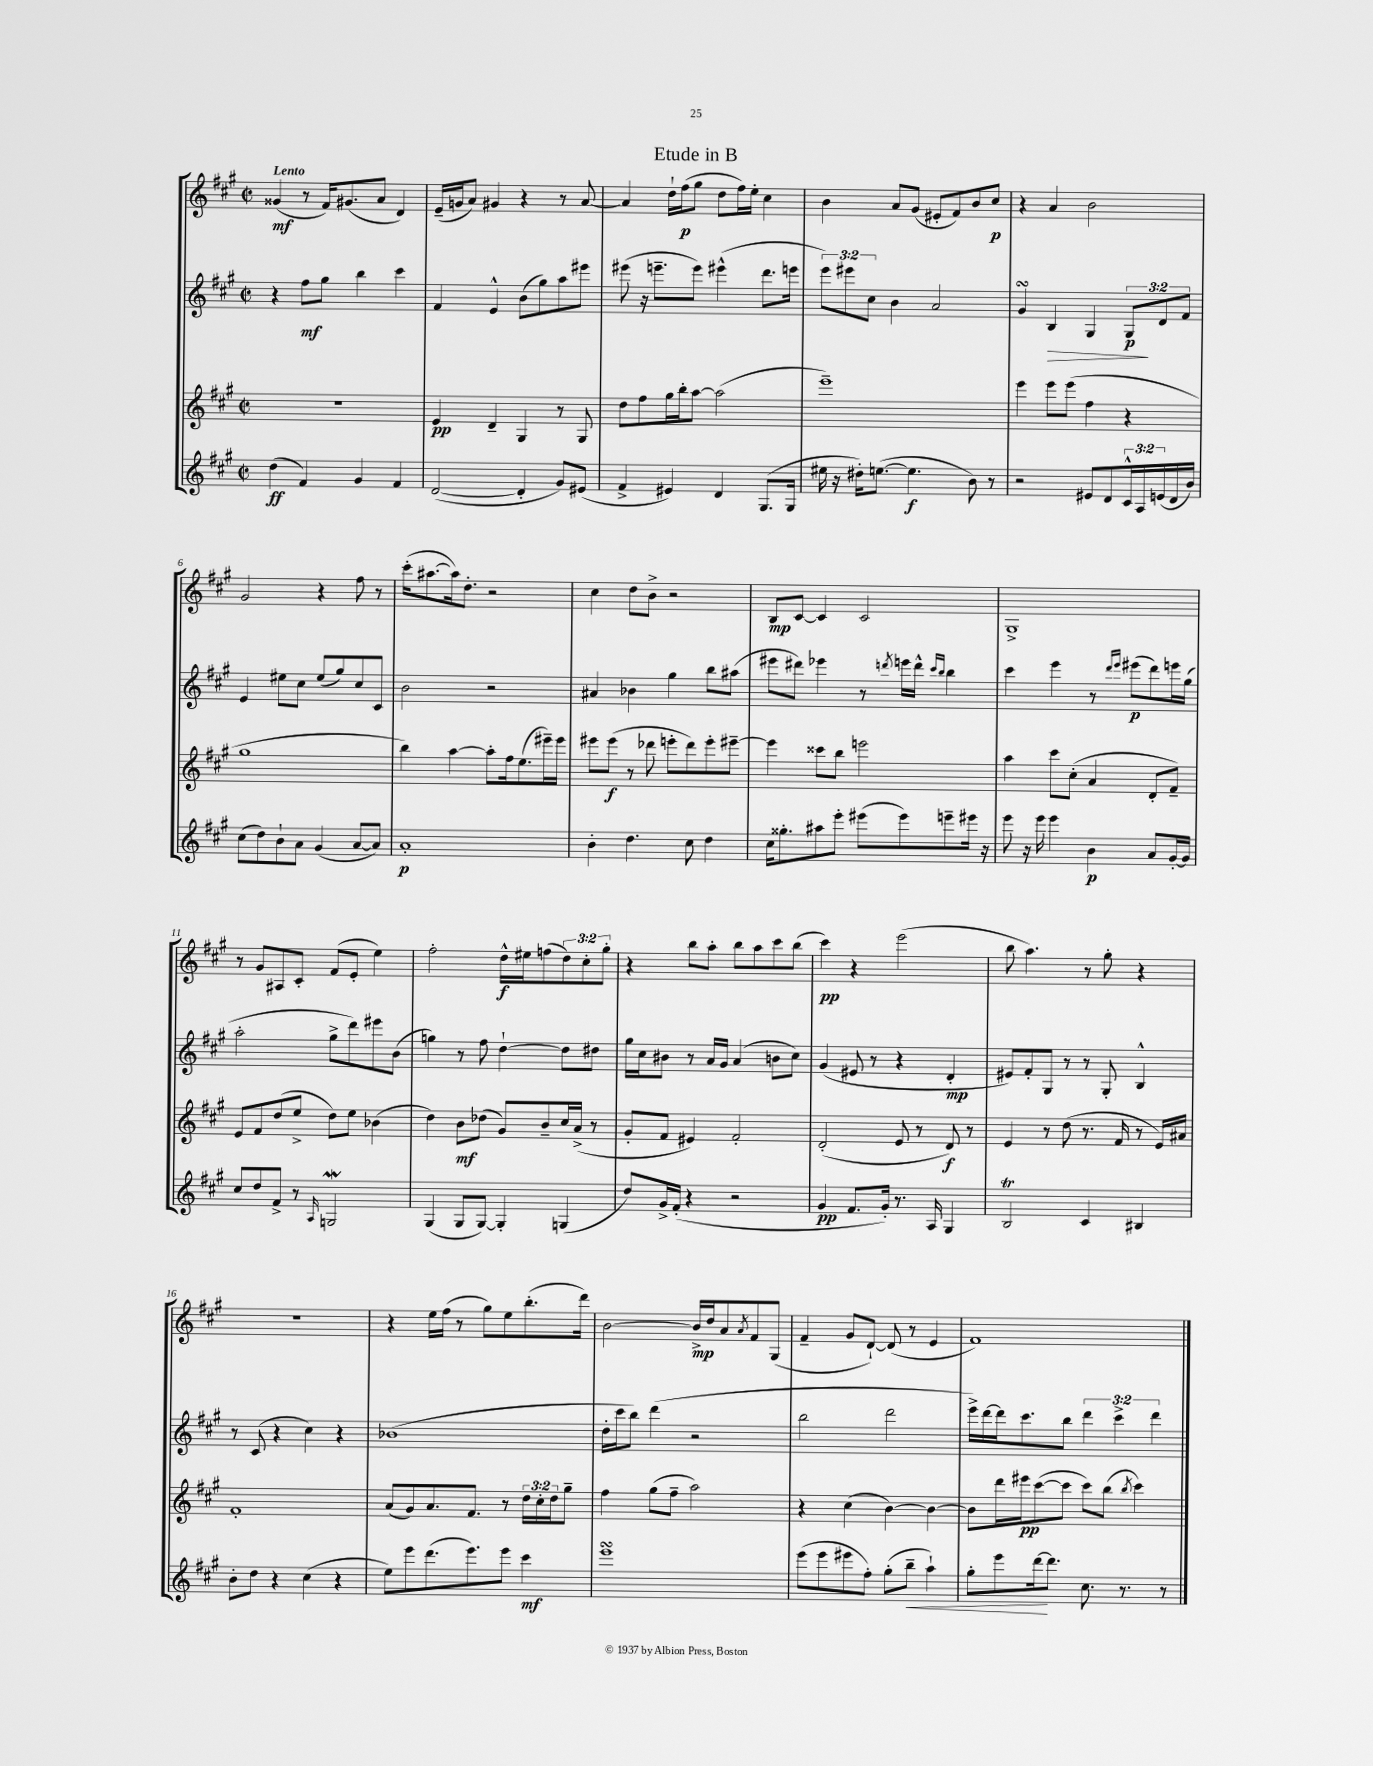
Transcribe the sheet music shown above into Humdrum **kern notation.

**kern	**kern	**kern	**kern
*staff4	*staff3	*staff2	*staff1
*clefG2	*clefG2	*clefG2	*clefG2
*k[f#c#g#]	*k[f#c#g#]	*k[f#c#g#]	*k[f#c#g#]
*M2/2	*M2/2	*M2/2	*M2/2
*met(c|)	*met(c|)	*met(c|)	*met(c|)
(4dd	1r	4r	(4g##
4f#)	.	8ff#	8r
.	.	8gg#	16f#)
.	.	.	(8.g#
4g#	.	4bb	.
.	.	.	8a
4f#	.	4ccc#	4d)
=	=	=	=
([2d	4e	4f#	(16e~
.	.	.	16g
.	.	.	8a)
.	4d~	4e^^	4g#
4d']	4G#	(8b	4r
.	.	8gg#)	.
8g#)	8r	8aa	8r
(8e#	8G#	8eee#	[8a
=	=	=	=
4f#^	8dd	(8eee#	4a]
.	8ff#	16r	.
.	.	8.eee~	.
4e#)	16gg#	.	16dd`
.	16bb'	.	(16ff#
.	[8aa	8eee)	8gg#
4d	(2aa]	(4eee#^^	8dd
.	.	.	16ff#)
.	.	.	16ee'
(8.G#	.	8.ddd	4cc#
16G#	.	16eee	.
=	=	=	=
16ee#	1eee~)	12eee)	4b
16r	.	.	.
.	.	12eee#	.
16dd#')	.	.	.
.	.	12cc#	.
([8.ee	.	.	.
.	.	4b	8a
4.ee]	.	.	(8g#
.	.	2a	8e#'
.	.	.	8f#)
8b)	.	.	8b
8r	.	.	8cc#
=	=	=	=
2r	4eee	4g#	4r
.	8eee	4B	4a
.	(8eee	.	.
8e#	4ff#	4G#	2b
8d	.	.	.
24c#^^	4r	12G#	.
24A	.	.	.
(24e	.	12d	.
16d	.	.	.
.	.	12f#	.
16b)	.	.	.
=	=	=	=
(8cc#	1gg#	4e	2g#
8dd)	.	.	.
8b`	.	8ee#	.
8a	.	8cc#	.
(4g#	.	(8ee#	4r
.	.	8gg#)	.
[8a	.	8cc#	8ff#
8a])	.	8c#	8r
=	=	=	=
1a'	4bb)	2b	(16ccc#'
.	.	.	[8.aa#
.	[4aa	.	16aa#])
.	.	.	8.dd'
.	8aa']	2r	2r
.	16ff#	.	.
.	(8.ee	.	.
.	16eee#~)	.	.
.	16eee#	.	.
=	=	=	=
4b'	8eee#	4a#	4cc#
.	(8eee#	.	.
4.dd	8r	4b-	8dd
.	8ddd-	.	8b^
.	8eee'	4gg#	2r
8cc#	8ddd-)	.	.
4dd	8eee'	8bb	.
.	[8eee#~	(8aa#	.
=	=	=	=
16cc#	4eee#]	8eee#	8B
8.gg##'	.	.	.
.	.	8ddd#)	[8c#
8aa#	8ccc##	4eee-	4c#]
8eee'	8bb	.	.
(8eee#	2eee	8r	2c#
.	.	8qddd	.
8eee#)	.	16eee	.
.	.	16ddd^^	.
.	.	16qqccc#	.
.	.	16qqbb	.
8eee~	.	4bb	.
16eee#	.	.	.
16r	.	.	.
=	=	=	=
8eee	4aa	4ccc#	1G#^
16r	.	.	.
16eee	.	.	.
4eee	8ccc#	4eee	.
.	(8cc#'	.	.
4b	4a	8r	.
.	.	16qqddd	.
.	.	16qqeee	.
.	.	(8eee#	.
8a	8d'	8ddd)	.
[16g#'	8f#~)	16eee	.
16g#]	.	(16gg#	.
=	=	=	=
8cc#	8e	2aa'	8r
8dd	8f#	.	8g#
8f#^	(8dd	.	8A#
8r	8ee^	.	8c#'
16qqA	.	.	.
2G	8dd)	8gg#^	(8f#
.	8ee	8ddd)	8e'
.	(4b-	8eee#	4ee)
.	.	(8b	.
=	=	=	=
(4G#	4dd)	4gg)	2ff#'
8G#	8b	8r	.
[8G#)	(8dd-	8ff#	.
4G#']	8g#)	[4dd`	16dd^^
.	.	.	16ee#
.	8b~	.	(8ff
(4G	16cc#	8dd]	12dd)
.	(16a^	.	.
.	.	.	12cc#'
.	8r	8dd#	.
.	.	.	12gg#'
=	=	=	=
8dd)	8g#'	16gg#	4r
.	.	16cc#	.
16g#^	8f#	8b#	.
(16f#'	.	.	.
4r	4e#)	8r	8bb
.	.	16a	8aa'
.	.	16g#	.
2r	2f#'	(4a	8bb
.	.	.	8aa
.	.	8b	8ccc#
.	.	8cc#)	(8bb
=	=	=	=
4g#	(2d'	(4g#	4ccc#)
8.f#	.	8e#	4r
.	.	8r	.
16g#')	.	.	.
8.r	8e	4r	(2eee
.	8r	.	.
16A	.	.	.
4G#	8d)	4d'	.
.	8r	.	.
=	=	=	=
2B	4e	8e#)	8bb
.	.	8f#'	4.aa)
.	8r	8G#	.
.	(8dd	8r	.
4c#	8.r	8r	8r
.	.	8G#'	8gg#'
.	16f#	.	.
4B#	8r	4B^^	4r
.	16e)	.	.
.	16a#	.	.
=	=	=	=
8b'	1f#'	8r	1r
8dd	.	(8c#	.
4r	.	4r	.
(4cc#	.	4cc#)	.
4r	.	4r	.
=	=	=	=
8ee)	(8a	(1b-	4r
8eee	8g#)	.	.
(8.ddd	8.a	.	16ee
.	.	.	(16ff#
.	.	.	8r
8.eee)	8.f#	.	.
.	.	.	8gg#)
8eee	8r	.	8ee
4ccc#	24dd	.	(8.bb'
.	24cc#'	.	.
.	24dd	.	.
.	8gg#~	.	.
.	.	.	16ddd)
=	=	=	=
1eee	4ff#	16dd'	[2b
.	.	16ccc#	.
.	.	8bb)	.
.	(8gg#	(4ddd	.
.	8ff#~	.	.
.	2aa)	2r	16b^]
.	.	.	16dd
.	.	.	8a
.	.	.	8qa
.	.	.	8f#
.	.	.	(8G#
=	=	=	=
(8eee	4r	2bb	4f#~
8eee	.	.	.
8eee#	(4cc#	.	8g#
8ff#')	.	.	[8d`)
(8gg#'	[4b)	2ddd	(8d]
8bb~	.	.	8r
4aa`)	4b_	.	4e
=	=	=	=
8gg#'	8b]	16eee^)	1f#)
.	.	[16ddd	.
8eee	16ddd	16ddd]	.
.	16eee#	8.ccc#	.
[16ddd	([8ccc#	.	.
8.ddd]	.	.	.
.	8ccc#]	8bb	.
8.cc#	8ccc#)	6ddd	.
.	(8bb	.	.
.	.	6ccc#^	.
8.r	.	.	.
.	8qbb	.	.
.	4ccc#)	.	.
.	.	6ddd	.
8r	.	.	.
==	==	==	==
*-	*-	*-	*-
